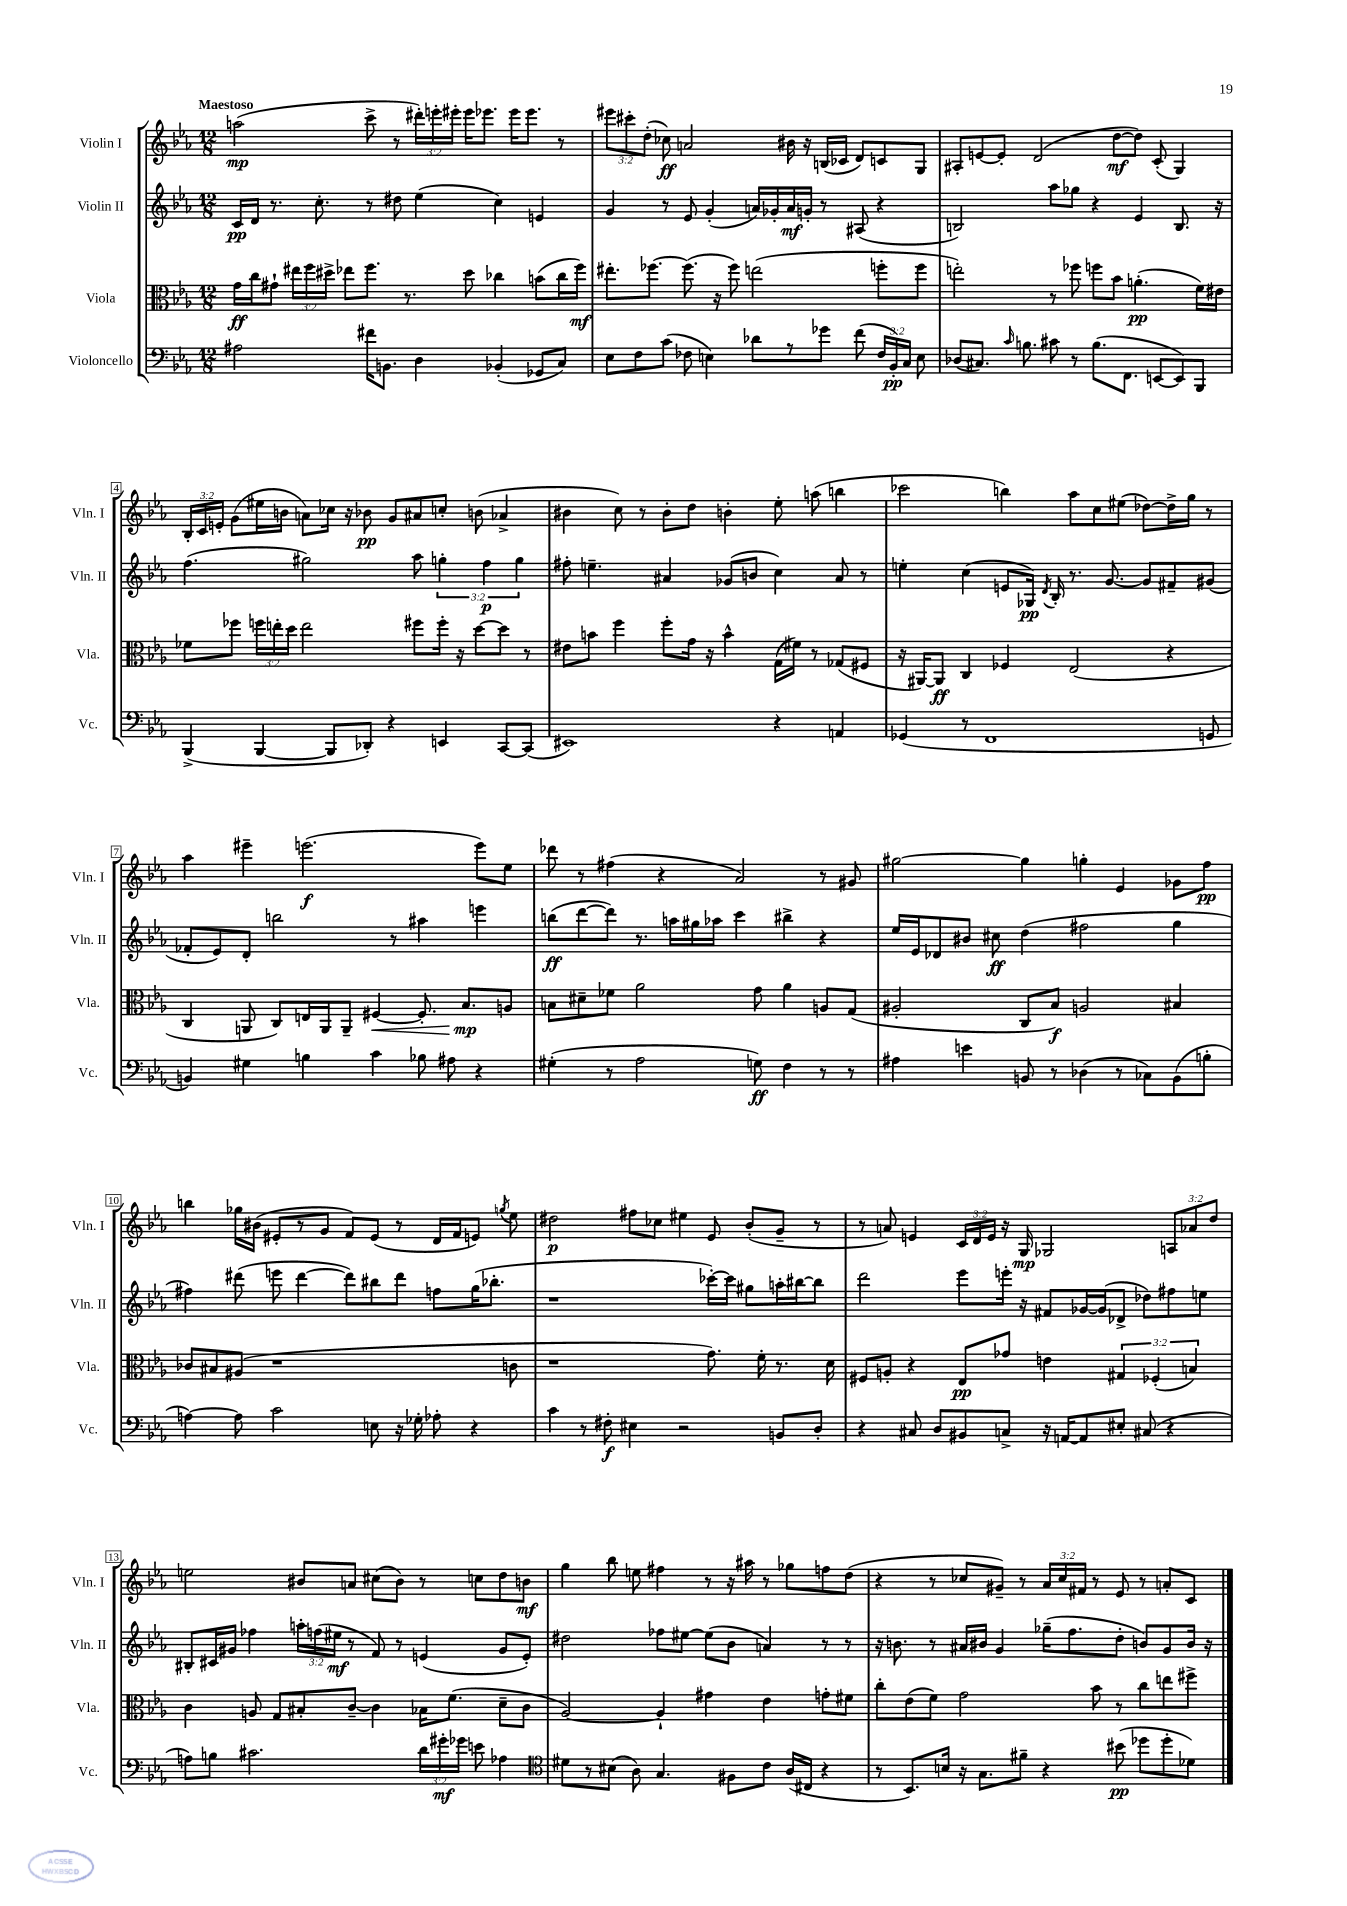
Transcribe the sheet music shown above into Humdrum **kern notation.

**kern	**dynam	**kern	**dynam	**kern	**dynam	**kern	**dynam
*part4	*part4	*part3	*part3	*part2	*part2	*part1	*part1
*staff4	*staff4	*staff3	*staff3	*staff2	*staff2	*staff1	*staff1
*I"Violoncello	*	*I"Viola	*	*I"Violin II	*	*I"Violin I	*
*I'Vc.	*	*I'Vla.	*	*I'Vln. II	*	*I'Vln. I	*
*clefF4	*	*clefC3	*	*clefG2	*	*clefG2	*
*k[b-e-a-]	*	*k[b-e-a-]	*	*k[b-e-a-]	*	*k[b-e-a-]	*
*M12/8	*	*M12/8	*	*M12/8	*	*M12/8	*
=1	=1	=1	=1	=1	=1	=1	=1
!	!	!	!	!	!	!LO:TX:a:B:t=Maestoso	!
2A#X\	.	16g\LL	ff	16c/LL	pp	(2aan\	mp
.	.	16cc\J	.	16d/JJ	.	.	.
.	.	8g#X`\J	.	8.r	.	.	.
.	.	24ee#X\LL	.	.	.	.	.
.	.	24ff\	.	.	.	.	.
.	.	.	.	8.cc'\	.	.	.
.	.	24dd#X^\JJ	.	.	.	.	.
.	.	8ee-X\L	.	.	.	.	.
16f#X\KL	.	8.ff\J	.	8r	.	8ccc^\	.
8.BBn\J	.	.	.	.	.	.	.
.	.	.	.	8dd#X\	.	8r	.
.	.	8.r	.	.	.	.	.
4D\	.	.	.	(4ee-\	.	24ddd#X'\LL)	.
.	.	.	.	.	.	24eeen'\	.
.	.	.	.	.	.	24eee#X'\JJ	.
.	.	8dd#\	.	.	.	16eee#\KL	.
.	.	.	.	.	.	8.eee-X\J	.
(4BB-X'/	.	4cc-X\	.	4cc\)	.	.	.
.	.	.	.	.	.	16eee-\KL	.
.	.	.	.	.	.	8.eee-\J	.
8GG-X/L	.	(8bn\L	.	4en/	.	.	.
8C/J)	.	16cc-\L	.	.	.	8r	.
.	.	16ff\JJ)	mf	.	.	.	.
=2	=2	=2	=2	=2	=2	=2	=2
8E-\L	.	8.ee#X'\L	.	4g/	.	12eee#X\L	.
.	.	.	.	.	.	12ccc#X'\	.
8F\	.	.	.	.	.	.	.
.	.	.	.	.	.	(12dd'\J	.
.	.	[8.ff-X\J	.	.	.	.	.
(8c\J	.	.	.	8r	.	8cc-X\)	ff
8F-X\	.	(8.ff-\]	.	8e-/	.	2an/	.
4En\)	.	.	.	(4g'/	.	.	.
.	.	16r	.	.	.	.	.
.	.	8ff-\)	.	.	.	.	.
8d-X\L	.	(2een\	.	16an/LL)	.	.	.
.	.	.	.	16g-X'/	.	.	.
8r	.	.	.	16a/	mf	16b#X\	.
.	.	.	.	16gn'/JJ	.	16r	.
8g-X\J	.	.	.	8r	.	(16Bn/LL	.
.	.	.	.	.	.	16c-X/JJ	.
(8f\	.	.	.	(8A#X/	.	8d/L)	.
24F-/LL	.	8ffn'\L	.	4r	.	8cn/	.
24BB-'/)	pp	.	.	.	.	.	.
24C/JJ	.	.	.	.	.	.	.
8E\	.	8ff\J	.	.	.	8G/J	.
=3	=3	=3	=3	=3	=3	=3	=3
(8D-X/L	.	2een'\)	.	2Bn/)	.	8A#X'/L	.
8.C#X/J)	.	.	.	.	.	[8en/	.
.	.	.	.	.	.	8e'/J]	.
16qqc/	.	.	.	.	.	.	.
8.Bn\	.	.	.	.	.	.	.
.	.	.	.	.	.	(2d/	.
8c#X\	.	8r	.	8aa-\L	.	.	.
8r	.	8ff-X\	.	8gg-X\J	.	.	.
(8.B\L	.	8ffn\L	.	4r	.	.	.
.	.	8b-\J	.	.	.	[8dd\L	mf
8.FF\J	.	.	.	.	.	.	.
.	.	(4.an'\	pp	4e-/	.	8dd\J])	.
[8EEn/L	.	.	.	.	.	(8c'/	.
8EE/])	.	.	.	8.B/	.	4G/)	.
8BBB-/J	.	16f\LL)	.	.	.	.	.
.	.	16e#X\JJ	.	16r	.	.	.
!!LO:LB:g=z
=4	=4	=4	=4	=4	=4	=4	=4
(4BBB-^/	.	8f-X\L	.	(4.ff\	.	24B-'/LL	.
.	.	.	.	.	.	24c/	.
.	.	.	.	.	.	24en'/JJ	.
.	.	8ff-X\J	.	.	.	(8g\L	.
[4BBB-/	.	24ffn\LL	.	.	.	16ee#X\L	.
.	.	24een'\	.	.	.	.	.
.	.	.	.	.	.	16bn\JJ	.
.	.	24dd\JJ	.	.	.	.	.
.	.	2ee\	.	2gg#X\)	.	8an\L)	.
8BBB-/L]	.	.	.	.	.	16cc-X\Jk	.
.	.	.	.	.	.	16r	.
8DD-X'/J)	.	.	.	.	.	8b-X\	pp
4r	.	.	.	.	.	8g/L	.
.	.	8ff#X\L	.	8aa-\	.	8a#X/	.
4EEn/	.	16ff#'\Jk	.	6ggn'\	.	8ccn'/J	.
.	.	16r	.	.	.	.	.
.	.	[8dd\L	.	.	.	(8bn\	.
.	.	.	.	6ff\	p	.	.
[8CC/L	.	8dd\J]	.	.	.	4a-X^/	.
.	.	.	.	6gg\	.	.	.
(8CC/J]	.	8r	.	.	.	.	.
=5	=5	=5	=5	=5	=5	=5	=5
1EE#X)	.	8e#X\L	.	8ff#X'\	.	4b#X\	.
.	.	8bn\J	.	4.een~\	.	.	.
.	.	4ff\	.	.	.	8cc\)	.
.	.	.	.	.	.	8r	.
.	.	8ff'\L	.	4a#X/	.	8b#'\L	.
.	.	16g\Jk	.	.	.	8dd\J	.
.	.	16r	.	.	.	.	.
.	.	4b^^\	.	(8g-X/L	.	4bn'\	.
.	.	.	.	8bn/J	.	.	.
4r	.	(16G\LL	.	4cc\)	.	8ee-'\	.
.	.	16f#X\JJ)	.	.	.	.	.
.	.	8r	.	.	.	(8aan\	.
4AAn/	.	(8G-X/L	.	8a#/	.	4bbn\	.
.	.	8F#X/J	.	8r	.	.	.
=6	=6	=6	=6	=6	=6	=6	=6
(4GG-X/	.	16r	.	4een'\	.	2ccc-X\	.
.	.	[16AA#X/KL)	.	.	.	.	.
.	.	8AA#/J]	ff	.	.	.	.
8r	.	4C/	.	(4cc\	.	.	.
1FF	.	.	.	.	.	.	.
.	.	4F-X/	.	8en/L	.	4bbn\)	.
.	.	.	.	16G-X/Jk)	pp	.	.
.	.	.	.	8qd/	.	.	.
.	.	.	.	16B-'/	.	.	.
.	.	(2E-/	.	8.r	.	8aa-\L	.
.	.	.	.	.	.	8cc\	.
.	.	.	.	[8.g/	.	.	.
.	.	.	.	.	.	(8ee#X\J	.
.	.	.	.	8g/L]	.	[8dd-X\L)	.
.	.	4r	.	8f#X~/	.	16dd-^\L]	.
.	.	.	.	.	.	16gg\JJ	.
8GGn/	.	.	.	(8g#X/J	.	8r	.
!!LO:LB:g=z
=7	=7	=7	=7	=7	=7	=7	=7
4BBn/)	.	4C/	.	8f-X'/L	.	4aa-\	.
.	.	.	.	8e-/)	.	.	.
4G#X\	.	8AAn/	.	8d'/J	.	4eee#X~\	.
.	.	8C/L)	.	2bbn\	.	.	.
4Bn\	.	16En/L	.	.	.	(2.eeen\	f
.	.	16AA/J	.	.	.	.	.
.	.	8AA~/J	.	.	.	.	.
!	!	!	!LO:HP:b	!	!	!	!
4c\	.	[4F#X/	<	.	.	.	.
.	.	.	.	8r	.	.	.
8B-X\	.	8.F#'/]	.	4aa#X\	.	.	.
8A#X\	.	.	.	.	.	.	.
.	.	8.B-/L	mp	.	.	.	.
4r	.	.	.	4eeen\	.	8eee\L)	.
.	.	8An/J	[	.	.	8ee-\J	.
=8	=8	=8	=8	=8	=8	=8	=8
(4G#X'\	.	8Bn\L	.	(8bbn\L	ff	8ddd-X\	.
.	.	8d#X~\	.	[8ddd\	.	8r	.
8r	.	8f-X\J	.	8ddd\J])	.	(4ff#X\	.
2A-\	.	2a-\	.	8.r	.	.	.
.	.	.	.	.	.	4r	.
.	.	.	.	16aan\LL	.	.	.
.	.	.	.	16gg#X\	.	.	.
.	.	.	.	16aa-X\JJ	.	.	.
.	.	.	.	4ccc\	.	2a-/)	.
8Gn\)	ff	8g\	.	.	.	.	.
4F\	.	4a-\	.	4bb#X^\	.	.	.
8r	.	8An/L	.	4r	.	8r	.
8r	.	(8G/J	.	.	.	8g#X/	.
=9	=9	=9	=9	=9	=9	=9	=9
4A#X\	.	2A#X'/	.	16ee-/LL	.	[2gg#X\	.
.	.	.	.	16e-/J	.	.	.
.	.	.	.	8d-X/	.	.	.
4en\	.	.	.	8b#X/J	.	.	.
.	.	.	.	8cc#X\	ff	.	.
8BBn/	.	8C/L	.	(4dd\	.	4gg#\]	.
8r	.	8B-/J)	f	.	.	.	.
(4D-X\	.	2An/	.	2ff#X\	.	4ggn'\	.
8r	.	.	.	.	.	4e-/	.
8C-X\L)	.	.	.	.	.	.	.
(8BB\	.	4B#X/	.	4gg\	.	8g-X\L	.
8Bn'\J	.	.	.	.	.	8ff\J	pp
!!LO:LB:g=z
=10	=10	=10	=10	=10	=10	=10	=10
[4An\)	.	8c-X/L	.	4ff#X\)	.	4bbn\	.
.	.	8B#X/	.	.	.	.	.
8A\]	.	(8A#X/J	.	(8ddd#X\	.	16gg-X\LL	.
.	.	.	.	.	.	(16b#X\JJ	.
2c\	.	1r	.	8eeen\	.	8e#X'/L	.
.	.	.	.	[4ddd#\	.	8r	.
.	.	.	.	.	.	8g/J	.
.	.	.	.	8ddd#\L])	.	8f/L)	.
8En\	.	.	.	8bb#X\	.	(8e#/J	.
16r	.	.	.	8ddd#\J	.	8r	.
16G-X'\	.	.	.	.	.	.	.
8A-X'\	.	.	.	8ffn\L	.	16d/LL	.
.	.	.	.	.	.	16f/J	.
4r	.	.	.	(16gg\K	.	8en/J)	.
.	.	.	.	8.bb-X'\J	.	.	.
.	.	.	.	.	.	8qggn/	.
.	.	8cn\	.	.	.	8ee-\	.
=11	=11	=11	=11	=11	=11	=11	=11
4c\	.	1r	.	1r	.	2dd#X\	p
8r	.	.	.	.	.	.	.
8F#X'\	f	.	.	.	.	.	.
4E#X\	.	.	.	.	.	8ff#X\L	.
.	.	.	.	.	.	8cc-X\J	.
2r	.	.	.	.	.	4ee#X\	.
.	.	8.g\)	.	[16ccc-X'\LL)	.	8e-/	.
.	.	.	.	16ccc-\JJ]	.	.	.
.	.	.	.	8gg#X\L	.	(8b-'/L	.
.	.	16f'\	.	.	.	.	.
8BBn/L	.	8.r	.	16aan'\L	.	8g~/J	.
.	.	.	.	[16bb#X\J	.	.	.
8D'/J	.	.	.	8bb#\J]	.	8r	.
.	.	16d\	.	.	.	.	.
=12	=12	=12	=12	=12	=12	=12	=12
4r	.	8F#X/L	.	2ddd\	.	8r	.
.	.	8An'/J	.	.	.	8an/)	.
8C#X/	.	4r	.	.	.	4en/	.
8D/L	.	.	.	.	.	.	.
8BB#X/	.	8E-/L	pp	8eee-\L	.	24c/LL	.
.	.	.	.	.	.	24d/	.
.	.	.	.	.	.	24e/JJ	.
8Cn^/J	.	8g-X/J	.	16eeen'\Jk	.	16r	.
.	.	.	.	16r	.	16G/	mp
16r	.	4en\	.	8f#X/L	.	2G-X/	.
[16AAn/KL	.	.	.	.	.	.	.
8AA/]	.	.	.	[16g-X/L	.	.	.
.	.	.	.	(16g-/J]	.	.	.
8E#X'/J	.	6G#X/	.	8d-X^/J	.	.	.
(8C#X/	.	.	.	8dd-X\L)	.	.	.
.	.	(6F-X'/	.	.	.	.	.
4r	.	.	.	8ff#X\	.	12An/L	.
.	.	6Bn/)	.	.	.	12a-X/	.
.	.	.	.	8een\J	.	.	.
.	.	.	.	.	.	12dd/J	.
!!LO:LB:g=z
=13	=13	=13	=13	=13	=13	=13	=13
8An\L)	.	4c\	.	8B#X'/L	.	2een\	.
8Bn\J	.	.	.	16c#X/L	.	.	.
.	.	.	.	16g#X/JJ	.	.	.
2.c#X\	.	8An/	.	4ff-X\	.	.	.
.	.	8G/L	.	.	.	.	.
.	.	8B#X'/	.	24aan'\LL	.	8b#X/L	.
.	.	.	.	(24ffn\	.	.	.
.	.	.	.	24ee#X\JJ	mf	.	.
.	.	[8c~/J	.	8r	.	8an/J	.
.	.	4c\]	.	8f/)	.	(8cc#X\L	.
.	.	.	.	8r	.	8b#\J)	.
24d\LL	.	16B-X\KL	.	(4en/	.	8r	.
24g#X'\	mf	.	.	.	.	.	.
.	.	(8.f\J	.	.	.	.	.
24g-X\JJ	.	.	.	.	.	.	.
8en\	.	.	.	.	.	8ccn\L	.
4A-X\	.	8d~\L	.	8g#/L	.	8dd\	.
.	.	8c\J	.	8e'/J)	.	8bn\J	mf
=14	=14	=14	=14	=14	=14	=14	=14
*clefC4	*	*	*	*	*	*	*
8d#X\L	.	[2A-/)	.	2dd#X\	.	4gg\	.
8r	.	.	.	.	.	.	.
(8B#X\J	.	.	.	.	.	8bb-\	.
8A-\)	.	.	.	.	.	8een\	.
4.G/	.	4A-`/]	.	8ff-X\L	.	4ff#X\	.
.	.	.	.	[8ee#X\J	.	.	.
.	.	4g#X\	.	(8ee#\L]	.	8r	.
8F#X\L	.	.	.	8b-\J	.	16r	.
.	.	.	.	.	.	16aa#X\	.
8c\J	.	4e-\	.	4an/)	.	8r	.
(16A-/LL	.	.	.	.	.	8gg-X\L	.
16C#X/JJ	.	.	.	.	.	.	.
4r	.	8gn'\L	.	8r	.	8ffn\	.
.	.	8f#X\J	.	8r	.	(8dd\J	.
=15	=15	=15	=15	=15	=15	=15	=15
8r	.	8cc'\L	.	16r	.	4r	.
.	.	.	.	8.bn\	.	.	.
8.BB-/L)	.	(8e-\	.	.	.	.	.
.	.	8f\J)	.	8r	.	8r	.
16Bn/Jk	.	.	.	.	.	.	.
16r	.	2g\	.	16a#X/LL	.	8cc-X/L	.
8.G\L	.	.	.	16b#X/JJ	.	.	.
.	.	.	.	4g/	.	8g#X~/J)	.
8f#X~\J	.	.	.	.	.	8r	.
4r	.	.	.	(16gg-X~\KL	.	24a-/LL	.
.	.	.	.	.	.	24cc-/	.
.	.	.	.	8.ff\	.	.	.
.	.	.	.	.	.	24f#X/JJ	.
.	.	8b-\	.	.	.	8r	.
(8b#X\	pp	8r	.	8dd'\J	.	8e-/	.
8dd-X\L	.	8cc\L	.	8bn/L)	.	8r	.
8dd-'\	.	8een\	.	8g/	.	8an'/L	.
8d-X\J)	.	8ff#X^\J	.	16b/Jk	.	8c/J	.
.	.	.	.	16r	.	.	.
==	==	==	==	==	==	==	==
*-	*-	*-	*-	*-	*-	*-	*-
